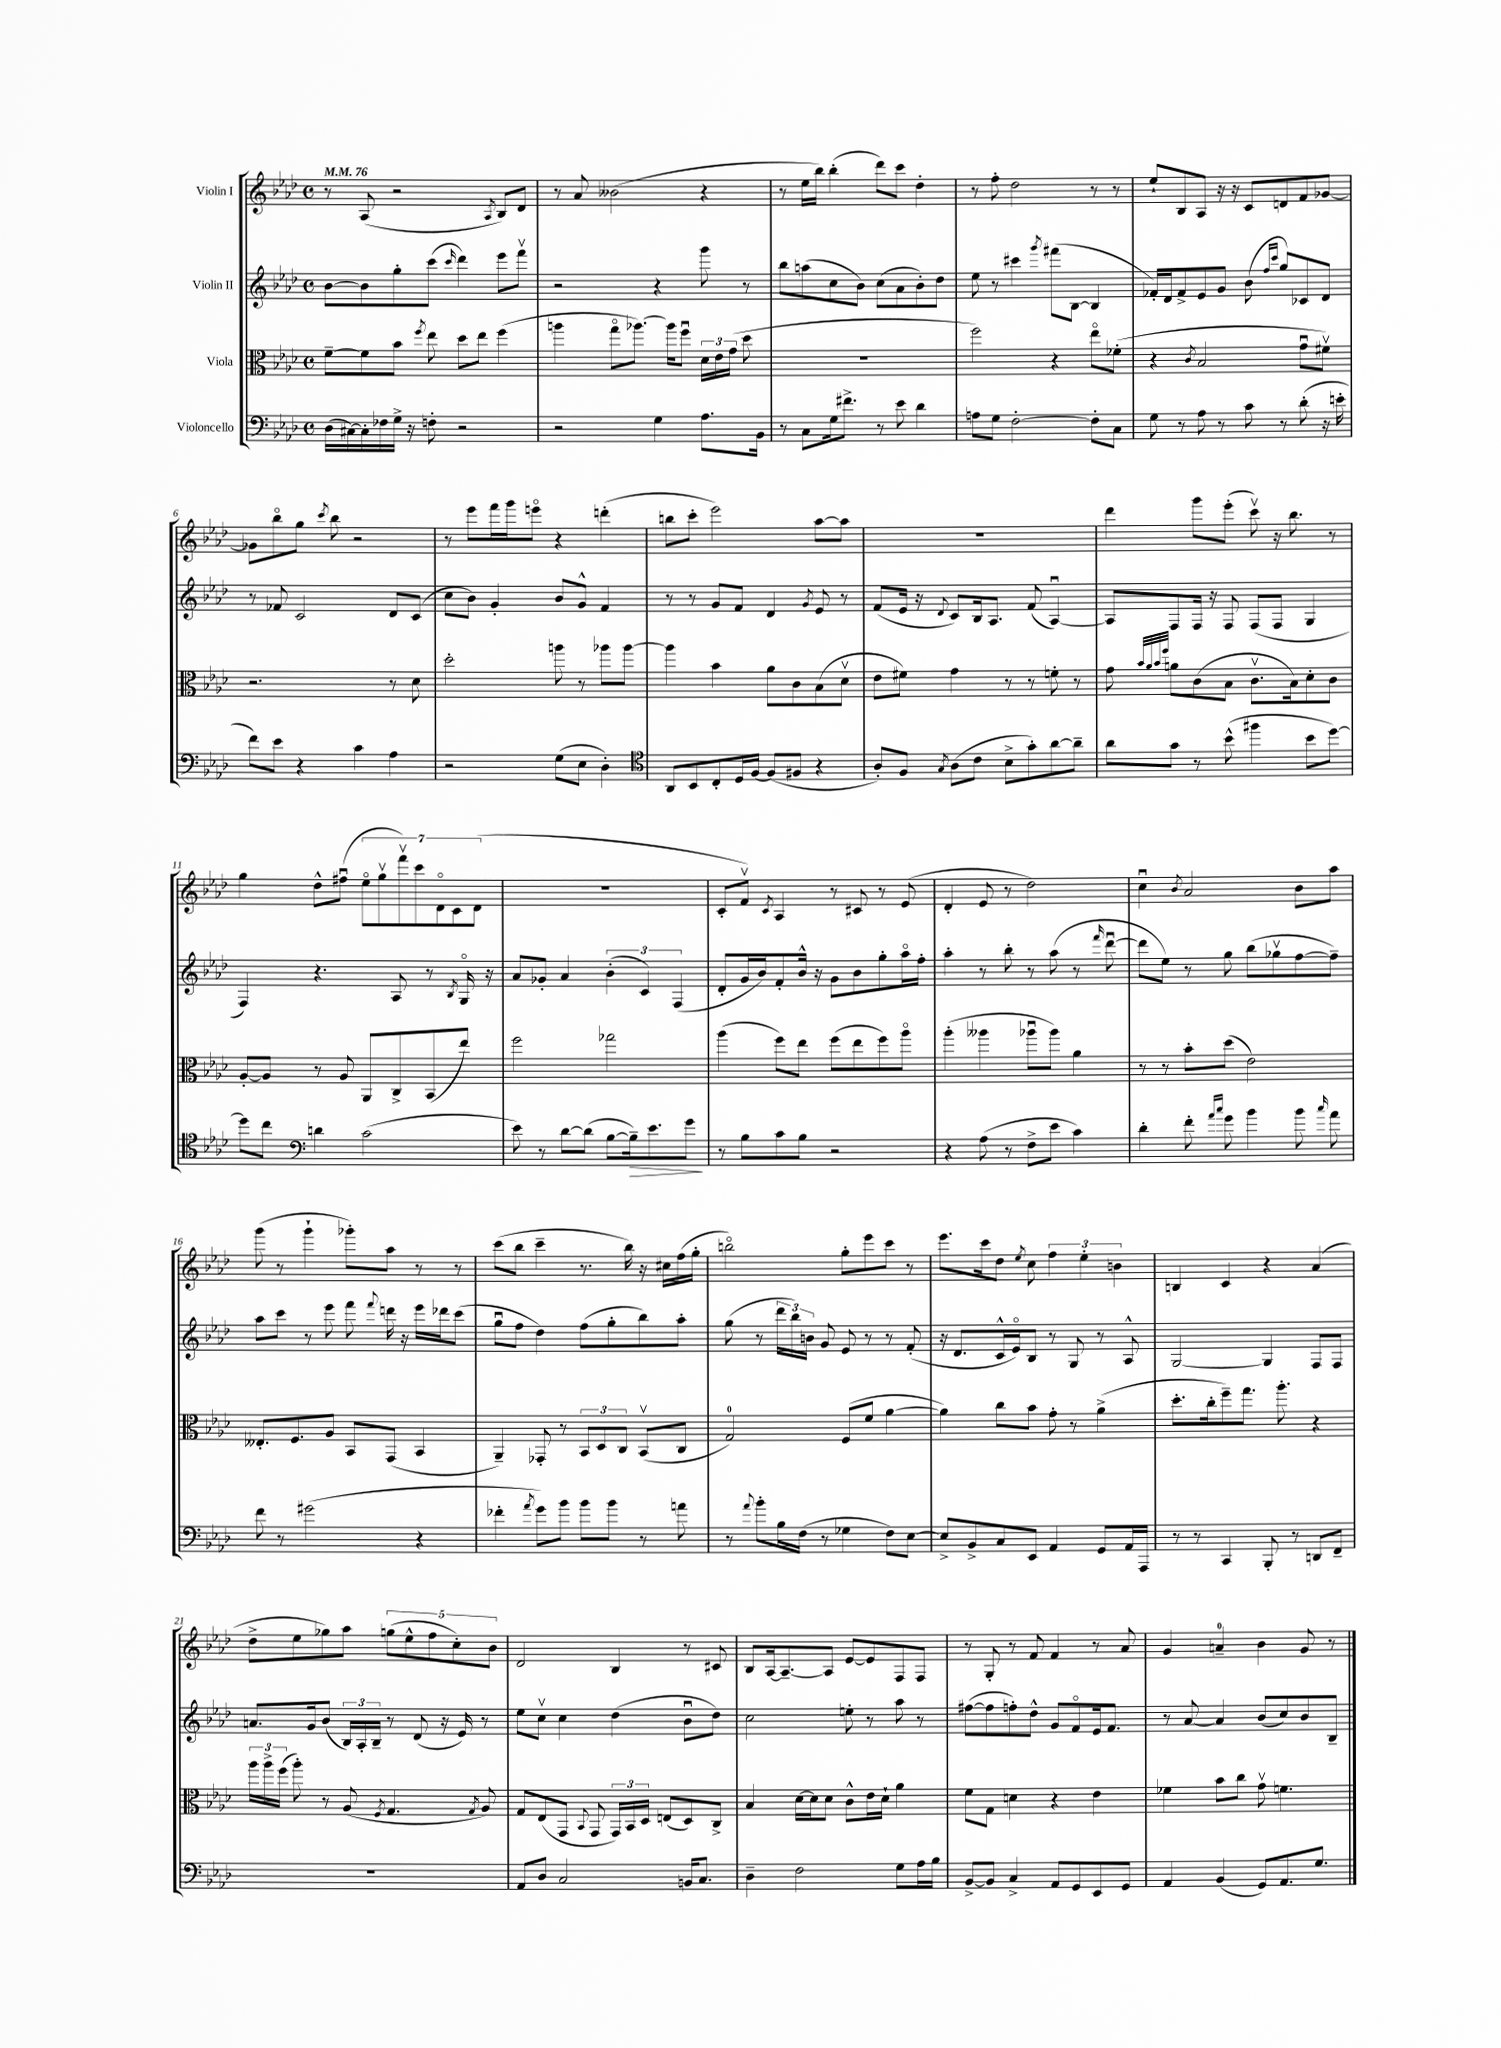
<<
\new StaffGroup <<
\new Staff = "s0" \with { instrumentName = "Violin I" } {
    \clef treble \key aes \major \defaultTimeSignature \time 4/4 \tempo 4 = 76
    \autoBeamOff r8 aes8( r2 \acciaccatura { aes8 } bes8[) des'8] |
    r8 aes'8 beses'2( r4 |
    r8 ees''16[ bes''16]) bes''4-.( des'''8[) c'''8] des''4-. |
    r8 f''8-. des''2 r8 r8 |
    ees''8[-! bes8 aes8] r16 r16 c'8[ d'8 f'8 ges'8]~ |
    ges'8[ bes''8\flageolet g''8] \acciaccatura { c'''8 } bes''8 r2 |
    r8 ees'''8[ f'''16 g'''16 e'''8]\flageolet r4 d'''4-.( |
    b''8[ c'''8]-. ees'''2) aes''8[~ aes''8] |
    R1 |
    des'''4 g'''8[ ees'''8]-.( c'''8\upbow) r16 bes''8. r8 |
    g''4 des''8[-^ fis''8]\downbow( \tuplet 7/4 { ees''8[\flageolet g''8\upbow f'''8\upbow) c'''8 des'8\flageolet c'8 des'8]( } |
    R1 |
    c'8[-. f'8]\upbow) \acciaccatura { c'8 } aes4 r8 cis'8 r8 ees'8( |
    des'4-. ees'8 r8 des''2) |
    c''4\downbow \acciaccatura { bes'8 } aes'2 bes'8[ aes''8] |
    g'''8( r8 g'''4-! ges'''8[-.) aes''8] r8 r8 |
    c'''8[( bes''8] c'''4-- r8. bes''16) r16 cis''16[ f''16( g''16]-. |
    b''2\flageolet) g''8[-. ees'''8 c'''8] r8 |
    ees'''8.[ c'''16 des''8] \acciaccatura { ees''8 } c''8 \tuplet 3/2 { f''4 ees''4-. b'4 } |
    b4 c'4 r4 aes'4( |
    des''8[-> ees''8 ges''8) aes''8] \tuplet 5/4 { g''8[( ees''8-^ f''8 c''8-.) bes'8] } |
    des'2 bes4 r8 cis'8 |
    bes8[ aes16~ aes8.~-- aes8] ees'8[~ ees'8 f8 f8] |
    r8 g8-. r8 f'8 f'4 r8 aes'8 |
    g'4 a'4-0-- bes'4 g'8 r8 \bar "|." |
}
\new Staff = "s1" \with { instrumentName = "Violin II" } {
    \clef treble \key aes \major \defaultTimeSignature \time 4/4
    \autoBeamOff bes'8[~ bes'8 g''8-. c'''8]( \grace { c'''16 } des'''4) ees'''8[ f'''8]\upbow |
    r2 r4 g'''8 r8 |
    bes''8[ a''8( c''8 bes'8]) c''8[( aes'8 bes'8-.) des''8] |
    ees''8 r8 cis'''4 \acciaccatura { g'''8 } fis'''8[( bes8]~ bes4 |
    fes'16[-.) des'16 fes'8-> ees'8 g'8] bes'8( \grace { f''16[ c'''16] } g''8[) ces'8 des'8] |
    r8 fes'8 c'2 des'8[ c'8]( |
    c''8[ bes'8]) g'4-. bes'8[ g'8]-^ f'4 |
    r8 r8 g'8[ f'8] des'4 \acciaccatura { g'8 } ees'8 r8 |
    f'8[( ees'16] r16 \appoggiatura { des'8 } c'8[) bes16 aes8.] f'8( aes4~\downbow) |
    aes8[ f8 f16] r16 f8 f8[( f8] g4 |
    f4) r4. aes8 r8 \acciaccatura { bes8 } g16\flageolet r16 |
    aes'8[ ges'8]-. aes'4 \tuplet 3/2 { bes'4-.( c'4) f4( } |
    des'8[-. g'16 bes'16) f'8-. bes'16]-^ r16 g'8[ bes'8 g''8-. aes''16\flageolet f''16]-. |
    aes''4-. r8 bes''8-. r8 aes''8( r8 \grace { f'''16 } des'''8~\downbow |
    des'''8[ ees''8]) r8 g''8 bes''8[( ges''8\upbow f''8~ f''8]--) |
    aes''8[ c'''8] r8 ees'''8 f'''8 \appoggiatura { f'''8 } d'''16 r16 ees'''16[ des'''16 c'''8]( |
    g''8[\downbow f''8] des''4) f''8[( g''8-. bes''8) aes''8]-. |
    g''8( r8 \tuplet 3/2 { des'''16[ bes''16) b'16] } g'8 ees'8 r8 r8 f'8-.( |
    r16 des'8.[ c'16-^ ees'16\flageolet) bes8] r8 g8 r8 aes8-^ |
    g2~ g4 f8[ f8] |
    a'8.[ g'16 bes'8]( \tuplet 3/2 { bes16[) aes16-. bes16]-- } r8 des'8( r16 ees'16) r8 |
    ees''8[ c''8]\upbow c''4 des''4( bes'8[\downbow des''8]) |
    c''2 e''8-. r8 aes''8 r8 |
    fis''8[~( fis''8 f''8-.) des''8]-^ g'8[ f'8\flageolet ees'16 f'8.] |
    r8 aes'8~ aes'4 bes'8[( c''8) bes'8 bes8]-- \bar "|." |
}
\new Staff = "s2" \with { instrumentName = "Viola" } {
    \clef alto \key aes \major \defaultTimeSignature \time 4/4
    \autoBeamOff f'8[~-- f'8 bes'8] \acciaccatura { f''8 } ees''8 des''8[ ees''8] f''4( |
    a''4 g''8[\flageolet aes''8.]~) aes''16[ f''8]\downbow \tuplet 3/2 { des'16[ ees'16 g'16]( } des''8 |
    R1 |
    f''2) r4 ees''8[\flageolet fes'8]-.( |
    r4 \acciaccatura { c'8 } bes2 g'8[\downbow fis'8]\upbow) |
    r2. r8 des'8 |
    des''2-. a''8 r8 aes''8[ aes''8]~ |
    aes''4 bes'4 aes'8[ c'8 bes8( des'8]\upbow |
    ees'8[ fis'8]) g'4 r8 r8 f'8-. r8 |
    g'8 \grace { bes'32[ aes'32 bes'32 f''32] } a'8[ c'8( bes8] c'8.[\upbow bes16) des'8-. c'8] |
    aes8[~-. aes8] r8 aes8 aes,8[ c8-> bes,8( ees''8]) |
    f''2 ges''2 |
    aes''4( f''8[) ees''8] f''8[( ees''8 f''8) aes''8]\flageolet |
    aes''4-.( aeses''4 aes''8[\downbow aes''8]) aes'4 |
    r8 r8 bes'8[-. des''8]( ees'2) |
    eeses8.[-. f8. aes8] bes,8[ g,8]( bes,4 |
    aes,4--) ges,8-. r8 \tuplet 3/2 { bes,8[ des8 c8] } bes,8[\upbow( c8] |
    g2-0) f8[( f'8] aes'4~ |
    aes'4) c''8[ bes'8] g'8-. r8 aes'4->( |
    des''8.[-. c''16-. f''8--) g''8.] aes''8.-. r4 |
    \tuplet 3/2 { aes''16[ aes''16-> f''16]( } aes''8-.) r8 aes8( \acciaccatura { f8 } g4. \acciaccatura { g8 } aes8) |
    g8[ ees8( g,8] \appoggiatura { bes,8 } g,8 \tuplet 3/2 { g,16[) bes,16 des16] } e8[( des8) c8]-> |
    bes4 des'16[~ des'16 des'8] c'8[-^ ees'16 des'16]-! aes'4 |
    f'8[ g8] d'4 r4 ees'4 |
    fes'4 bes'8[ c''8] g'8\upbow f'4. \bar "|." |
}
\new Staff = "s3" \with { instrumentName = "Violoncello" } {
    \clef bass \key aes \major \defaultTimeSignature \time 4/4
    \autoBeamOff des16[( cis16~) cis16-. fes16 g16]-> r16 f8-. r2 |
    r2 g4 aes8.[ bes,16] |
    r8 c8[ g16 fis'8.]-> r8 ees'8 des'4 |
    a8[ g8] f2~-. f8[-. c8] |
    g8 r8 aes8 r8 c'8 r8 des'8-.( r16 e'16-. |
    f'8[) ees'8] r4 c'4 aes4 |
    r2 g8[( ees8] des4-.) |
    \clef tenor aes,8[ bes,8 c8-. des16 f16]~ f8[( fis8] r4 |
    aes8[-.) f8] \acciaccatura { g8 } aes8[( c'8] bes8[-> g'8-.) aes'8~ aes'8]-- |
    aes'8[ g'8] r8 bes'8-^( fis''4 bes'8[ des''8]~) |
    des''8[ c''8] \clef bass d'4 c'2( |
    ees'8) r8 des'8[~ des'8]( bes8[~ bes16--\>) ees'8. g'8]\! |
    r8 bes8[ c'8 bes8] r2 |
    r4 aes8( r8 f8[-> ees'8] c'4) |
    des'4-. f'8-. \grace { aes'16[ c''16] } g'8 bes'4 bes'8 \grace { c''16 } aes'8 |
    f'8 r8 gis'2( r4 |
    fes'4-. \acciaccatura { aes'8 } g'8[) bes'8] bes'8[ bes'8] r8 a'8 |
    r8 \appoggiatura { aes'8 } bes'8[-. bes16 f16]( r8 ges4 f8[) ees8]~ |
    ees8[-> bes,8-> c8 ees,8] aes,4 g,8[ aes,16 aes,,16] |
    r8 r8 c,4 bes,,8-. r8 d,8[ f,8]-- |
    R1 |
    aes,8[ des8] c2 b,16[ c8.] |
    des4-- f2 g8[ aes16 bes16] |
    bes,8[~-> bes,8] c4-> aes,8[ g,8 ees,8 g,8] |
    aes,4 bes,4( g,8[) aes,8. g8.] \bar "|." |
}
>>
>>
